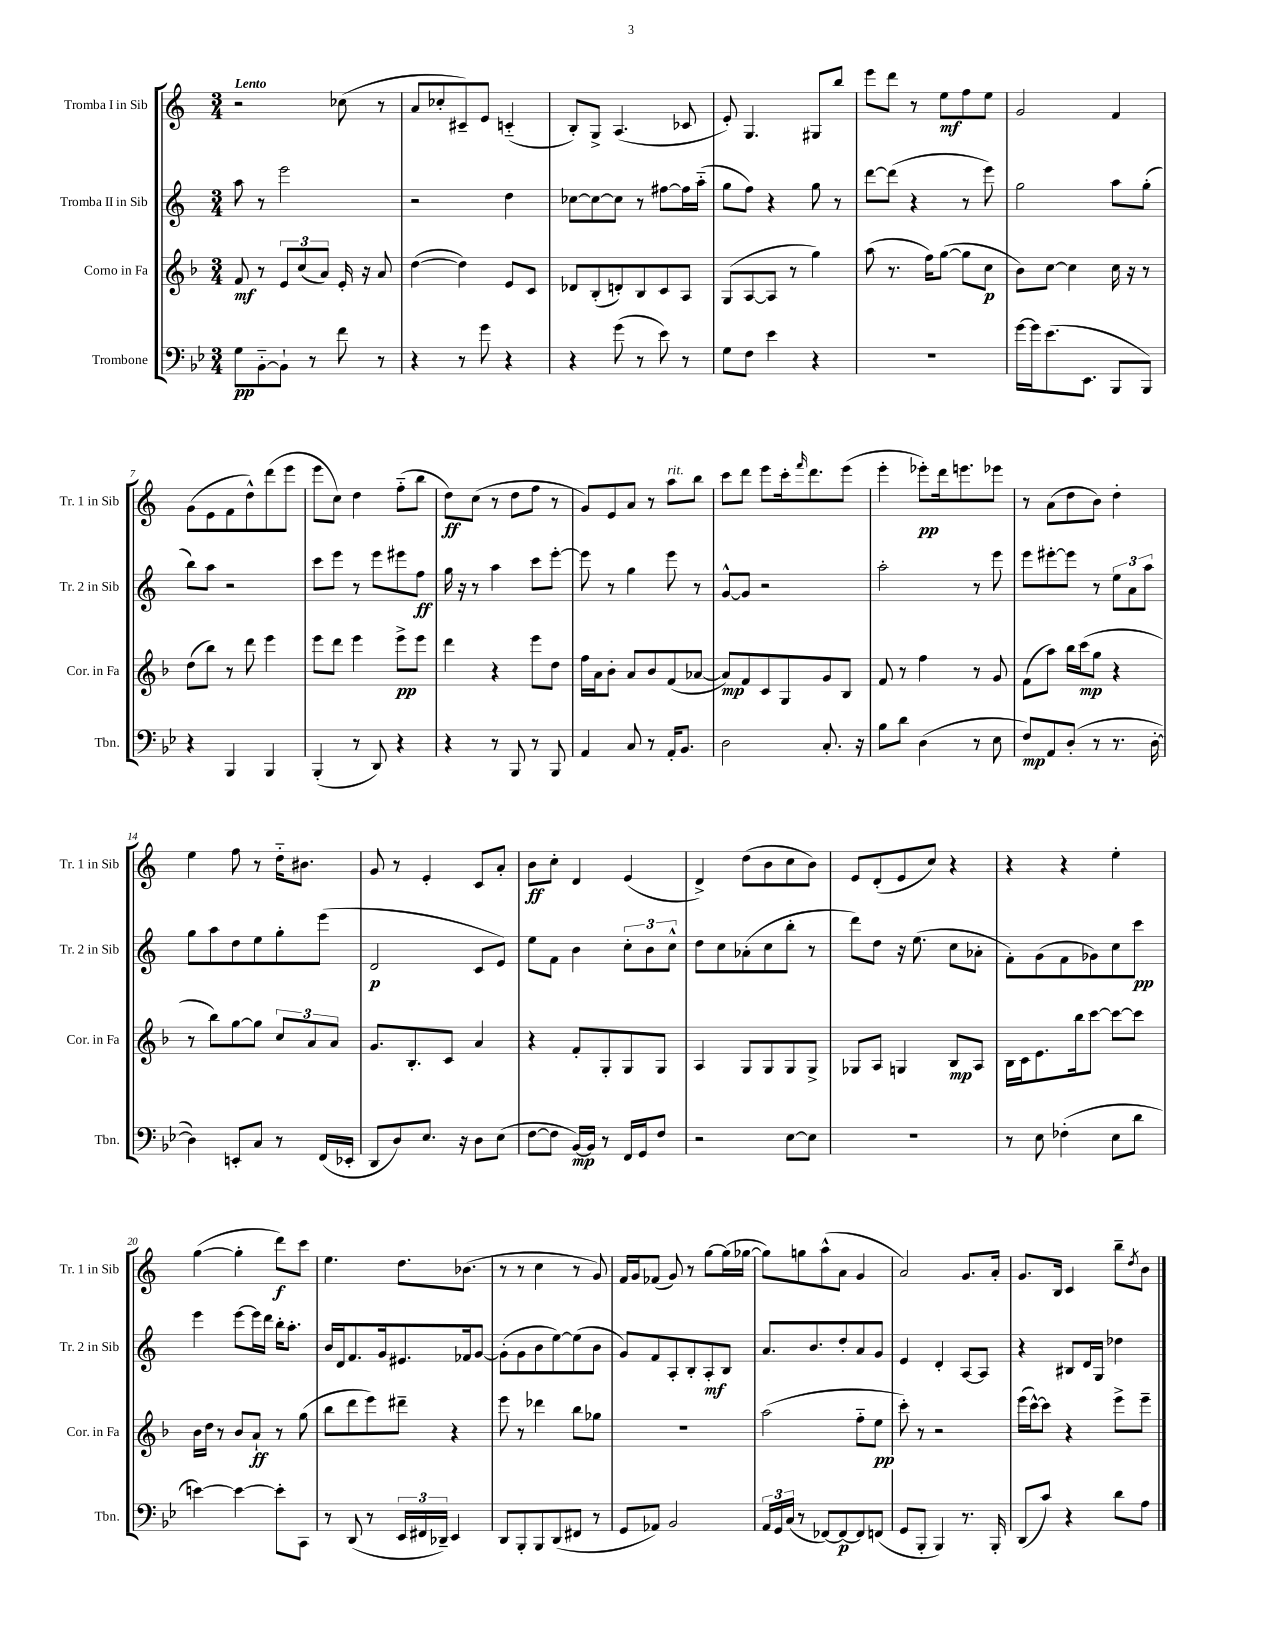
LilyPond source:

<<
\new StaffGroup <<
\new Staff = "s0" \with { instrumentName = "Tromba I in Sib" shortInstrumentName = "Tr. 1 in Sib" } {
    \clef treble \key c \major \numericTimeSignature \time 3/4 \tempo "Lento"
    r2 ces''8( r8 |
    a'8 ces''8-. cis'8--) e'8 c'4-_( |
    b8-.) g8-> a4.( ces'8 |
    e'8-.) g4. gis8 b''8 |
    e'''8 d'''8 r8 e''8\mf f''8 e''8 |
    g'2 f'4 |
    g'8( e'8 f'8 d''8-^) d'''8( e'''8 |
    e'''8 c''8) d''4 f''8-_( b''8 |
    d''8\ff) c''8( r8 d''8 f''8 r8 |
    g'8) e'8 a'8 r8 a''8^\markup { \italic "rit." } b''8 |
    c'''8 d'''8 e'''8 c'''16-. \grace { f'''16 } d'''8. e'''8( |
    e'''4-. ees'''8-.\pp) d'''16 e'''8. ees'''8 |
    r8 a'8( d''8 b'8) d''4-. |
    e''4 f''8 r8 d''16-_ bis'8. |
    g'8 r8 e'4-. c'8 a'8-. |
    b'8\ff c''8-. d'4 e'4( |
    d'4->) d''8( b'8 c''8 b'8) |
    e'8 d'8-.( e'8 c''8) r4 |
    r4 r4 e''4-. |
    g''4~( g''4-. d'''8\f) c'''8 |
    e''4. d''8. bes'8.( |
    r8 r8 c''4 r8 g'8) |
    f'16 g'16 fes'8( g'8) r8 g''8~ g''16( ges''16~ |
    ges''8) g''8 a''8-^( a'8 g'4 |
    a'2) g'8. a'16-. |
    g'8. b16 c'4 b''8-- \acciaccatura { d''8 } b'8 \bar "|." |
}
\new Staff = "s1" \with { instrumentName = "Tromba II in Sib" shortInstrumentName = "Tr. 2 in Sib" } {
    \clef treble \key c \major \numericTimeSignature \time 3/4
    a''8 r8 e'''2 |
    r2 d''4 |
    ces''8~ ces''8~ ces''8 r8 fis''8~ fis''16 a''16-_( |
    g''8 f''8) r4 g''8 r8 |
    d'''8~ d'''8( r4 r8 e'''8) |
    g''2 a''8 g''8-.( |
    b''8) a''8 r2 |
    c'''8 e'''8 r8 e'''8 eis'''8 f''8\ff |
    g''16 r16 r8 a''4 c'''8 e'''8~-. |
    e'''8 r8 g''4 e'''8 r8 |
    g'8~-^ g'8 r2 |
    a''2-. r8 e'''8 |
    e'''8 eis'''8~-. eis'''8 r8 \tuplet 3/2 { e''8 a'8 a''8 } |
    g''8 a''8 d''8 e''8 g''8-. e'''8( |
    d'2\p c'8 e'8) |
    e''8 f'8 b'4 \tuplet 3/2 { c''8-. b'8 c''8-^ } |
    d''8 c''8 aes'8-.( c''8 b''8-. r8 |
    d'''8) d''8 r16 e''8.( c''8 aes'8-. |
    f'8-.) g'8( f'8 ges'8) c''8 c'''8\pp |
    e'''4 e'''8~ e'''16 d'''16 b''16-. a''8.-. |
    b'16 d'16 f'8. g'16 eis'8. fes'16 g'8~ |
    g'8-.( g'8 b'8 e''8~) e''8( b'8 |
    g'8) f'8 a8-. b8-. a8-.\mf b8 |
    a'8. b'8. d''8-. a'8 g'8 |
    e'4 d'4-. a8~ a8 |
    r4 bis8 d'16 g16 des''4 \bar "|." |
}
\new Staff = "s2" \with { instrumentName = "Corno in Fa" shortInstrumentName = "Cor. in Fa" } {
    \clef treble \key f \major \numericTimeSignature \time 3/4
    f'8\mf r8 \tuplet 3/2 { e'8 c''8( a'8) } e'16-. r16 a'8 |
    d''4~( d''4) e'8 c'8 |
    des'8 bes8-.( d'8-.) bes8 c'8 a8 |
    g8( a8~ a8 r8 g''4) |
    a''8( r8. f''16) g''8~( g''8 c''8\p |
    bes'8) c''8~ c''4 c''16 r16 r8 |
    d''8( bes''8) r8 d'''8 e'''4 |
    e'''8 d'''8 e'''4 e'''8->\pp e'''8 |
    d'''4 r4 e'''8 d''8 |
    f''16 a'16 bes'8-. a'8 bes'8 f'8( aes'8~ |
    aes'8\mp) f'8 c'8 g8 g'8 bes8 |
    f'8 r8 f''4 r8 g'8 |
    f'8( a''8) bes''16 c'''16\mp( g''8 r4 |
    r8 bes''8) g''8~ g''8 \tuplet 3/2 { c''8 a'8 a'8 } |
    g'8. bes8.-. c'8 a'4 |
    r4 f'8-. g8-. g8 g8 |
    a4 g8 g8 g8 g8-> |
    ges8 a8 g4 bes8\mp a8 |
    bes16 c'16 e'8. bes''16 c'''8~ c'''8~ c'''8 |
    bes'16 d''16 r8 bes'8 a'8-!\ff r8 g''8( |
    bes''8 d'''8 e'''8) dis'''8-- r4 |
    e'''8 r8 des'''4 bes''8 ges''8 |
    R2. |
    a''2( f''8-_ e''8\pp |
    c'''8-.) r8 r2 |
    e'''16( c'''16~-^) c'''8 r4 e'''8-> e'''8-- \bar "|." |
}
\new Staff = "s3" \with { instrumentName = "Trombone" shortInstrumentName = "Tbn." } {
    \clef bass \key bes \major \numericTimeSignature \time 3/4
    g8\pp bes,8~-_ bes,8-! r8 f'8 r8 |
    r4 r8 g'8 r4 |
    r4 g'8( r8 ees'8) r8 |
    g8 f8 ees'4 r4 |
    R2. |
    g'16~ g'16 ees'8.( ees,8. bes,,8 bes,,8) |
    r4 bes,,4 bes,,4 |
    bes,,4-.( r8 d,8) r4 |
    r4 r8 bes,,8 r8 bes,,8 |
    a,4 c8 r8 a,16-. bes,8. |
    d2 c8.-. r16 |
    bes8 d'8 d4( r8 ees8 |
    f8\mp) a,8 d8-.( r8 r8. d16~-. |
    d4) e,8-. c8 r8 f,16( ees,16-. |
    d,8 d8) ees8. r16 d8 ees8( |
    f8~ f8 bes,16~\mp) bes,16 r8 f,16 g,16 f8 |
    r2 ees8~ ees8 |
    R2. |
    r8 ees8 fes4-.( ees8 d'8 |
    e'4~) e'4~ e'8-. c,8 |
    r8 d,8( r8 \tuplet 3/2 { ees,16 fis,16 des,16--) } ees,4 |
    d,8 bes,,8-. bes,,8 d,8( fis,8 r8 |
    g,8 aes,8) bes,2 |
    \tuplet 3/2 { a,16 g,16 c16( } r8 fes,8~) fes,8~\p fes,8 f,8( |
    g,8 bes,,8-. bes,,4) r8. bes,,16-. |
    d,8( c'8) r4 d'8 a8 \bar "|." |
}
>>
>>
